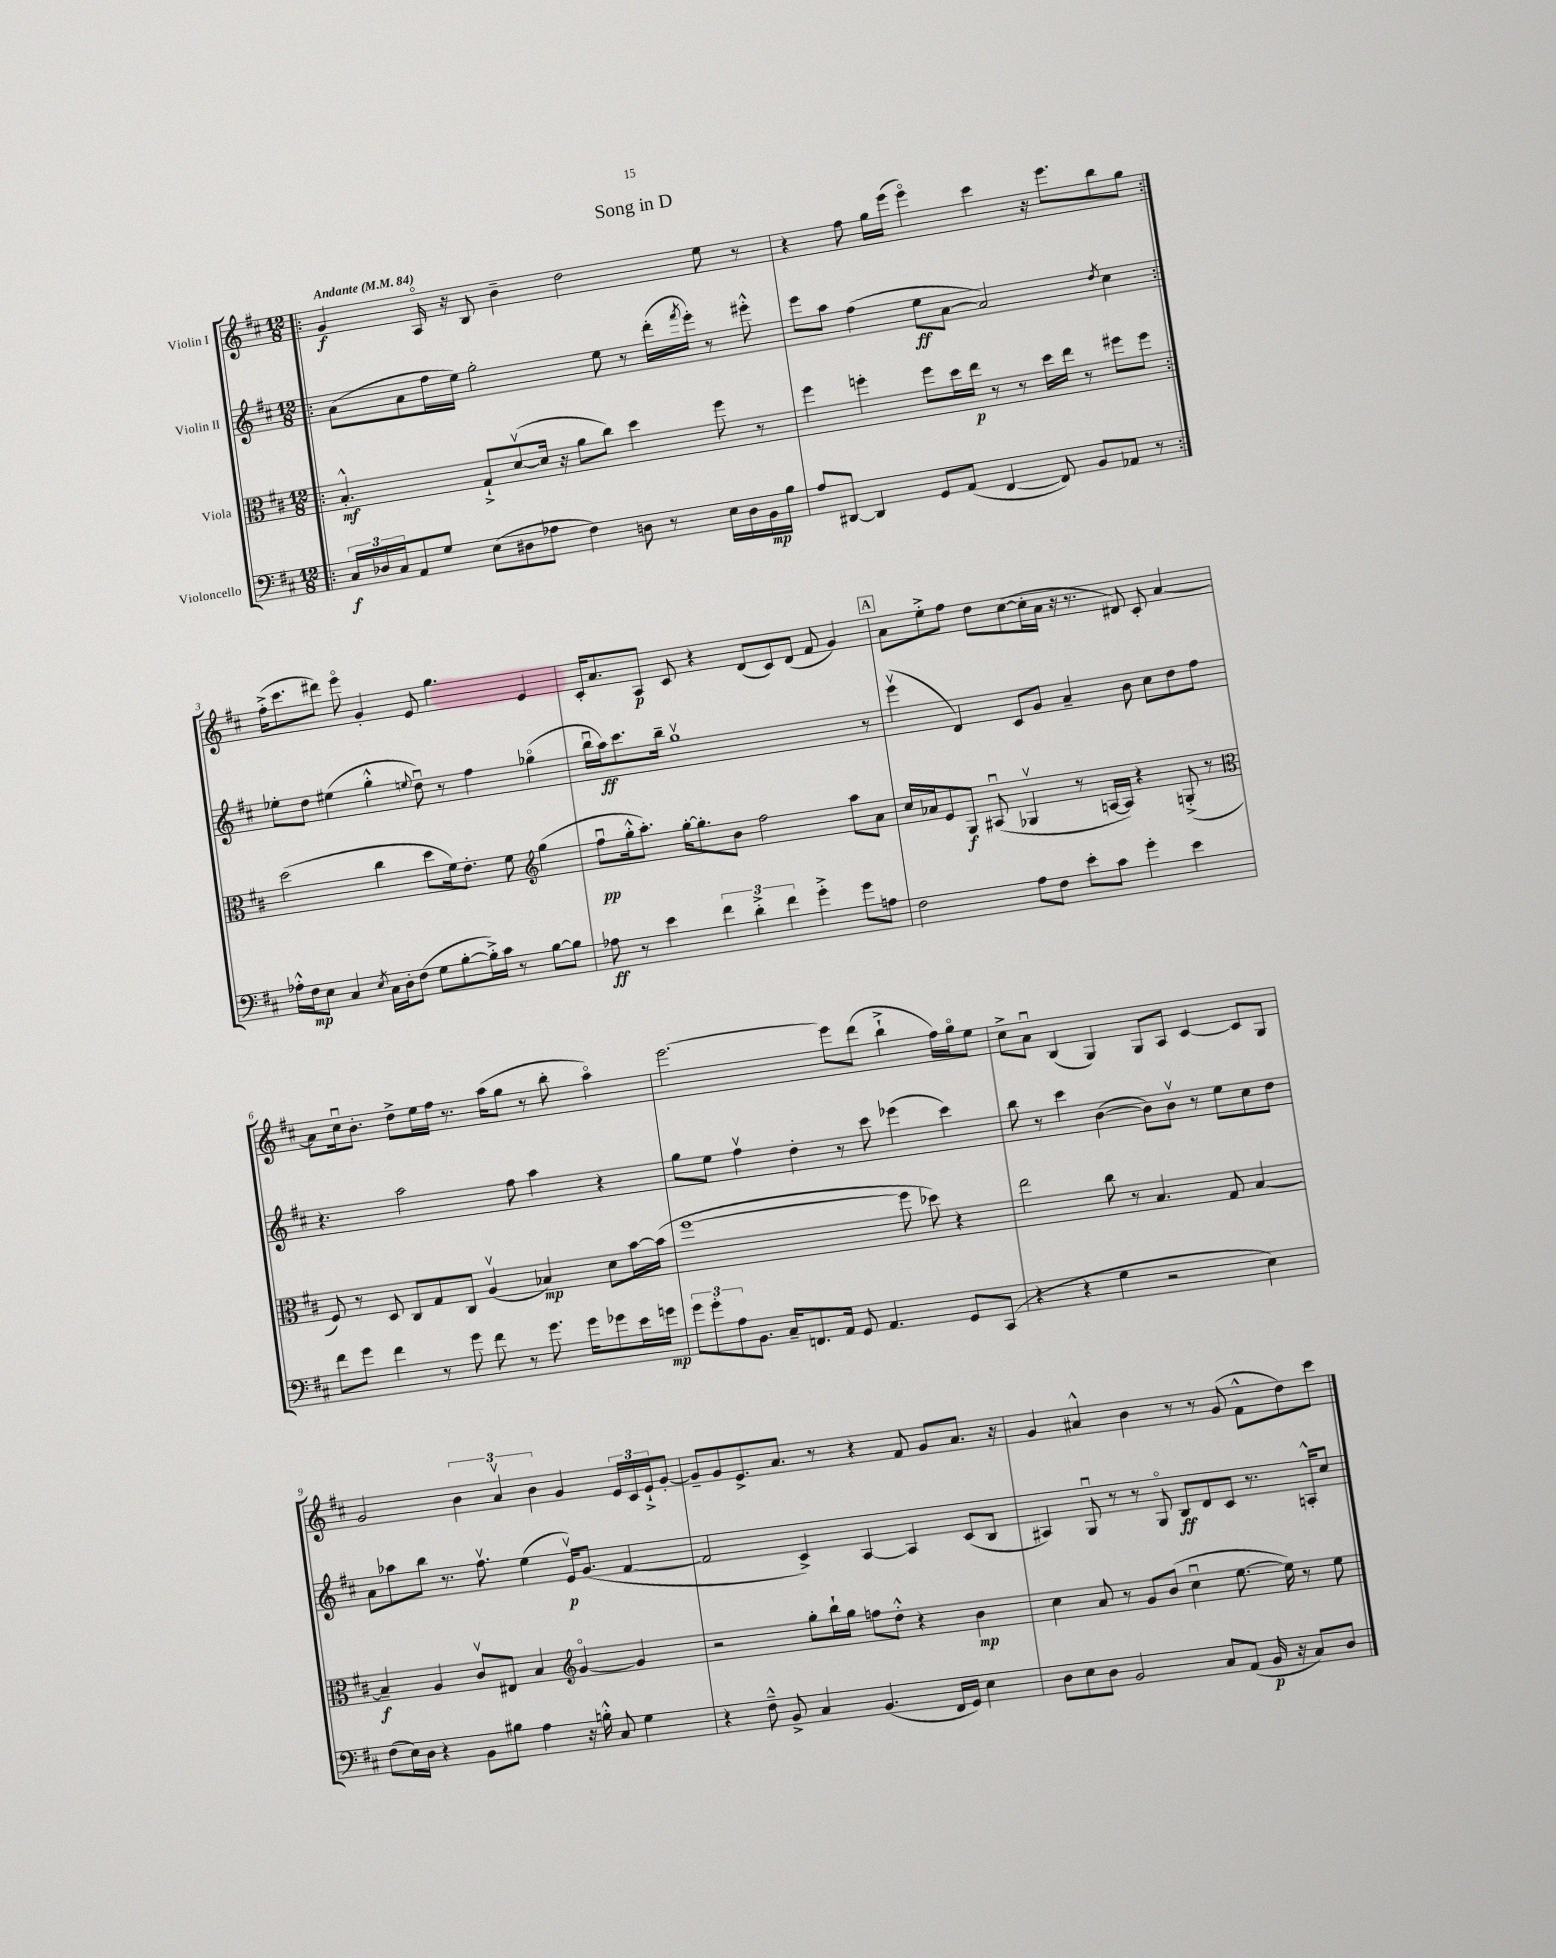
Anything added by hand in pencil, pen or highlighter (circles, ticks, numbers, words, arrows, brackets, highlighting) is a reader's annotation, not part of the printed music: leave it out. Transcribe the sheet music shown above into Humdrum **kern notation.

**kern	**dynam	**kern	**dynam	**kern	**dynam	**kern	**dynam
*part4	*part4	*part3	*part3	*part2	*part2	*part1	*part1
*staff4	*staff4	*staff3	*staff3	*staff2	*staff2	*staff1	*staff1
*I"Violoncello	*	*I"Viola	*	*I"Violin II	*	*I"Violin I	*
*clefF4	*	*clefC3	*	*clefG2	*	*clefG2	*
*k[f#c#]	*	*k[f#c#]	*	*k[f#c#]	*	*k[f#c#]	*
*M12/8	*	*M12/8	*	*M12/8	*	*M12/8	*
*MM84	*	*MM84	*	*MM84	*	*MM84	*
=1!|:	=1!|:	=1!|:	=1!|:	=1!|:	=1!|:	=1!|:	=1!|:
!	!	!	!	!	!	!LO:TX:a:B:t=Andante	!
24C#/LL	f	4.B'^^/	mf	(8a\L	.	4g/	f
24D-X/	.	.	.	.	.	.	.
24C#/J	.	.	.	.	.	.	.
8AA/	.	.	.	8a\	.	.	.
8G/J	.	.	.	16ff#\L	.	16A/	.
.	.	.	.	16ee\JJ)	.	16r	.
(8E\L	.	8G`^/L	.	2gg'\	.	8B/	.
8D#X\	.	([8dv/	.	.	.	4b~\	.
8A-X\J	.	16d/Jk]	.	.	.	.	.
.	.	16r	.	.	.	.	.
4F#\)	.	8a\L	.	.	.	2dd\	.
.	.	8cc#\J)	.	8ee\	.	.	.
8Dn\	.	4dd\	.	8r	.	.	.
8r	.	.	.	(16ddd'\LL	.	.	.
.	.	.	.	8qfff#/	.	.	.
.	.	.	.	16eee'\JJ)	.	.	.
16E\LL	.	8ff#\	.	8r	.	8ee\	.
16D\	.	.	.	.	.	.	.
16BB\	mp	8r	.	8eee#X'^^\	.	8r	.
16B\JJ	.	.	.	.	.	.	.
=2	=2	=2	=2	=2	=2	=2	=2
8A/L	.	4ff#\	.	8eee\L	.	4r	.
[8DD#X/J	.	.	.	8aa\J	.	.	.
4DD#/]	.	4ffn'\	.	(4ff#\	.	8ff#\	.
.	.	.	.	.	.	16gg\LL	.
.	.	.	.	.	.	(16eee\JJ	.
8GG/L	.	8ff\L	.	8ee\L	ff	4eee\)	.
(8AA/J	.	16dd\L	.	[8a\J	.	.	.
.	.	16ee\JJ	p	.	.	.	.
[4FF#/	.	8r	.	2a/])	.	4ccc#\	.
.	.	8r	.	.	.	.	.
8FF#/])	.	16dd\LL	.	.	.	16r	.
.	.	16ee\JJ	.	.	.	8.eee\L	.
8BB/L	.	8r	.	.	.	.	.
.	.	.	.	8qdd/	.	.	.
8AA-X/J	.	8ff#X\L	.	4cc#\	.	8bb\	.
8r	.	8ff#\J	.	.	.	8gg\J	.
!!LO:LB:g=z
=3:|!	=3:|!	=3:|!	=3:|!	=3:|!	=3:|!	=3:|!	=3:|!
16A-X'^^\LL	.	(2dd\	.	8ee-X'\L	.	(16ff#'^\KL	.
16F#\J	mp	.	.	.	.	8.ccc#\	.
8E\J	.	.	.	8dd\J	.	.	.
4C#/	.	.	.	(4ee#X\	.	8ddd#X\J)	.
.	.	.	.	.	.	8eee\	.
8qE/	.	.	.	.	.	.	.
16C#\LL	.	4cc#\	.	4gg'^^\	.	4g'/	.
16D'\J	.	.	.	.	.	.	.
(8F#\J	.	.	.	.	.	.	.
.	.	.	.	8qqeen/	.	.	.
8G\L	.	8dd\L	.	8ddu\)	.	8e/	.
[8B'\	.	16f#\k)	.	8r	.	4.gg\	.
.	.	8.e'\J	.	.	.	.	.
16B'^\L])	.	.	.	4ff#\	.	.	.
16c#\JJ	.	.	.	.	.	.	.
8r	.	8f#\	.	.	.	.	.
*	*	*clefG2	*	*	*	*	*
[8B\L	.	(4gg\	.	(4gg-X\	.	4e/	.
8B\J]	.	.	.	.	.	.	.
=4	=4	=4	=4	=4	=4	=4	=4
8A-X\	ff	8ff#u\L	pp	16bbu\LL	.	16c#'/KL	.
.	.	.	.	16aa\J)	ff	8.a/	.
8r	.	16gg'^^\k	.	8.ccc#\	.	.	.
.	.	8.aa'\J)	.	.	.	.	.
4e\	.	.	.	.	.	8A/J	p
.	.	.	.	16bb~\Jk	.	.	.
.	.	[16gg'\KL	.	1ggv	.	8c#/	.
.	.	8.gg'\]	.	.	.	.	.
6f#\	.	.	.	.	.	4r	.
.	.	8b\J	.	.	.	.	.
6d'^\	.	.	.	.	.	.	.
.	.	2ff#\	.	.	.	(8d/L	.
6f#\	.	.	.	.	.	.	.
.	.	.	.	.	.	8c#/)	.
4g'^\	.	.	.	.	.	(8d/J	.
.	.	.	.	.	.	8f#/	.
8g\L	.	8aa\L	.	.	.	4g/)	.
8An\J	.	8a\J	.	8r	.	.	.
!!LO:REH:place=s1:t=A
=5	=5	=5	=5	=5	=5	=5	=5
2F#\	.	16cc#/LL	.	(4eeev\	.	8a\L	.
.	.	16a-X/J	.	.	.	.	.
.	.	8e/	.	.	.	8ee'^\	.
.	.	8G/J	f	4d/)	.	8ff#\J	.
.	.	(8A#Xu/	.	.	.	8dd\L	.
8A\L	.	4G-Xv/	.	8c#/L	.	([8cc#\	.
8F#\J	.	.	.	8g/J	.	16cc#'\L]	.
.	.	.	.	.	.	16a\JJ	.
8e'\L	.	8r	.	4a~/	.	16r	.
.	.	.	.	.	.	8.r	.
8c#\J	.	[16An/LL	.	.	.	.	.
.	.	16A/JJ])	.	.	.	.	.
4g'\	.	4r	.	8b\	.	8d#X/)	.
.	.	.	.	8cc#\L	.	8c#'/	.
4e\	.	(8Gn'^/	.	8dd\	.	[4a/	.
.	.	8r	.	8ff#\J	.	.	.
!!LO:LB:g=z
=6	=6	=6	=6	=6	=6	=6	=6
*	*	*clefC3	*	*	*	*	*
8f#\L	.	8F#/)	.	4.r	.	8a\L]	.
8g\J	.	8r	.	.	.	16cc#u\k	.
.	.	.	.	.	.	8.b'\J	.
4f#\	.	8D/	.	.	.	.	.
.	.	8C#/L	.	2aa\	.	8dd^\L	.
8r	.	8G/	.	.	.	16ee\L	.
.	.	.	.	.	.	16ff#\JJ	.
8g\	.	8C#/J	.	.	.	8.r	.
8f#\	.	(4Av/	.	.	.	.	.
.	.	.	.	.	.	(16aa\KL	.
8r	.	.	.	8ff#\	.	8gg\J	.
8.g\	.	4B-X/)	mp	4aa\	.	8r	.
.	.	.	.	.	.	8bb'\	.
16g\KL	.	.	.	.	.	.	.
8g-X\	.	8d\L	.	4r	.	4aa\)	.
16e\L	.	[16b\L	.	.	.	.	.
16gn\JJ	mp	(16b\JJ]	.	.	.	.	.
=7	=7	=7	=7	=7	=7	=7	=7
12g\L	.	[1ff#	.	8gg\L	.	[2.eee\	.
12g'\	.	.	.	.	.	.	.
.	.	.	.	8ee\J	.	.	.
12A\	.	.	.	.	.	.	.
8.BB\J	.	.	.	4ff#v\	.	.	.
16C#~/KL	.	.	.	.	.	.	.
8.FFn/	.	.	.	4dd'\	.	.	.
16AA/Jk	.	.	.	.	.	.	.
8GG/	.	.	.	8r	.	8eee\L]	.
4.AA/	.	.	.	8ccc#\	.	(8ddd\J	.
.	.	8ff#\]	.	(4eee-X\	.	4bb`^\	.
.	.	8dd-X\)	.	.	.	.	.
8GG/L	.	4r	.	4ccc#\)	.	16ff#\LL)	.
.	.	.	.	.	.	16gg\J	.
(8CC#/J	.	.	.	.	.	8ee\J	.
=8	=8	=8	=8	=8	=8	=8	=8
4r	.	2ee\	.	8bb\	.	8cc#^\L	.
.	.	.	.	8r	.	8au\J	.
4r	.	.	.	4ccc#\	.	(4B/	.
4G\	.	8cc#\	.	([4b\	.	4G/)	.
.	.	8r	.	.	.	.	.
2r	.	4.B/	.	8b\L])	.	8G/L	.
.	.	.	.	8bv\J	.	8A/J	.
.	.	.	.	8r	.	[4c#/	.
.	.	8G/	.	8ee\L	.	.	.
4E\)	.	[4B/	.	8cc#\	.	8c#/L]	.
.	.	.	.	8dd\J	.	8G/J	.
!!LO:LB:g=z
=9	=9	=9	=9	=9	=9	=9	=9
(8F#\L	.	4B~/]	f	8a\L	.	2g/	.
16E\L)	.	.	.	8aa-X\	.	.	.
16D\JJ	.	.	.	.	.	.	.
4r	.	4A/	.	8bb\J	.	.	.
.	.	.	.	8.r	.	.	.
8BB\L	.	8c#v/L	.	.	.	6b\	.
.	.	.	.	8.ff#v\	.	.	.
8B#X\J	.	8E#X/J	.	.	.	.	.
.	.	.	.	.	.	6av/	.
4A\	.	4B/	.	(4ee\	.	.	.
.	.	.	.	.	.	6b\	.
*	*	*clefG2	*	*	*	*	*
16r	.	[4g/	.	16ev/KL)	p	4g/	.
16Bn'^^\	.	.	.	(8.g/J	.	.	.
8C#/	.	.	.	.	.	.	.
4G\	.	4g/]	.	[4f#/	.	24e/LL	.
.	.	.	.	.	.	24c#/	.
.	.	.	.	.	.	24e`^/J	.
.	.	.	.	.	.	[8g'/J	.
=10	=10	=10	=10	=10	=10	=10	=10
4r	.	2r	.	2f#/]	.	8g~/L]	.
.	.	.	.	.	.	8g/	.
8F#~^^\	.	.	.	.	.	8.e^/	.
8BB^/	.	.	.	.	.	.	.
.	.	.	.	.	.	8.a/J	.
4C#/	.	8gg'\L	.	4c#^/)	.	.	.
.	.	16bb`\L	.	.	.	8r	.
.	.	16gg\JJ	.	.	.	.	.
(4.BB/	.	8ffn\L	.	[4A/	.	4r	.
.	.	8dd'^^\J	.	.	.	.	.
.	.	4r	.	4A/]	.	8f#/	.
16FF#/LL	.	.	.	.	.	8g/L	.
16GG/JJ)	.	.	.	.	.	.	.
4E\	.	4b\	mp	(8c#/L	.	8.a/J	.
.	.	.	.	8B/J	.	.	.
.	.	.	.	.	.	16r	.
=11	=11	=11	=11	=11	=11	=11	=11
8D\L	.	4cc#\	.	4A#X/)	.	4g/	.
8E\	.	.	.	.	.	.	.
8D\J	.	8a/	.	8Gu/	.	4a#X^^/	.
2BB/	.	8r	.	8r	.	.	.
.	.	8g/L	.	8r	.	4b\	.
.	.	(8b/J	.	8G/	.	.	.
.	.	4cc#u\	.	8B/L	ff	8r	.
8C#/L	.	.	.	8d/	.	8r	.
(8AA/J	.	[8.ee\	.	8c#/J	.	(8g/	.
16BB/	p	.	.	8.r	.	8f#^^\L	.
16r	.	16ee\])	.	.	.	.	.
8C#/L)	.	8r	.	.	.	8dd\)	.
.	.	.	.	16An'^^/KL	.	.	.
8D/J	.	8ee\	.	8cc#/J	.	8ccc#\J	.
==	==	==	==	==	==	==	==
*-	*-	*-	*-	*-	*-	*-	*-
